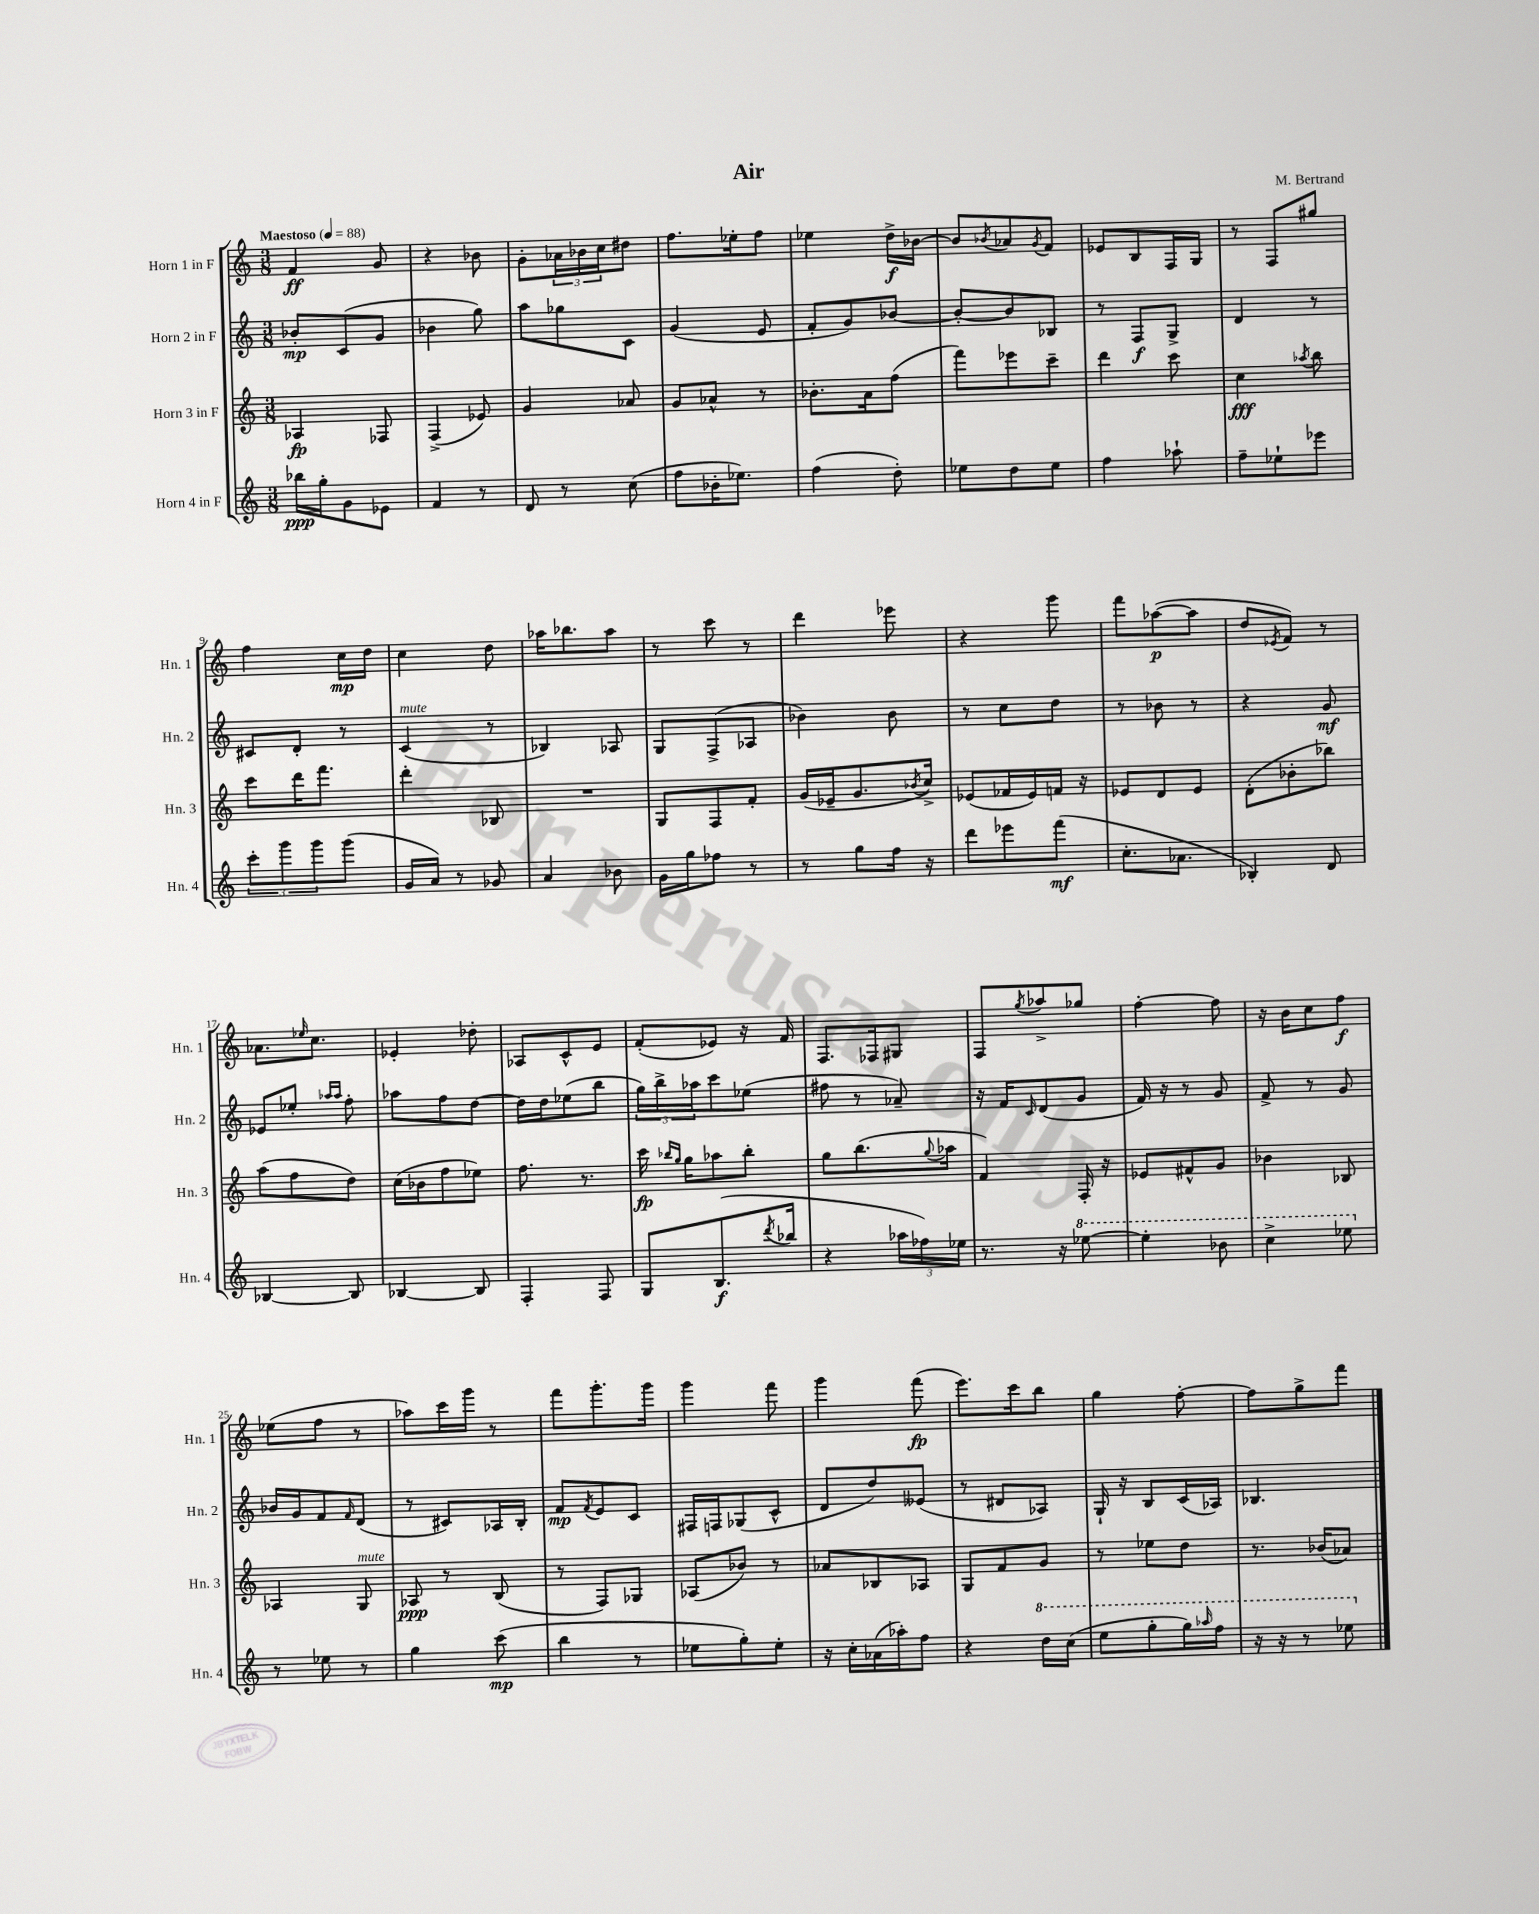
\header { title = "Air" composer = "M. Bertrand" }
<<
\new StaffGroup <<
\new Staff = "s0" \with { instrumentName = "Horn 1 in F" shortInstrumentName = "Hn. 1" } {
    \clef treble \key c \major \numericTimeSignature \time 3/8 \tempo "Maestoso" 4 = 88
    f'4\ff g'8 |
    r4 bes'8 |
    g'8-. \tuplet 3/2 { aes'16 bes'16 c''16 } dis''8 |
    f''8. ees''16-. f''8 |
    ees''4 d''16->\f bes'16~ |
    bes'8 \acciaccatura { bes'8 } aes'8 \acciaccatura { g'8 } f'8 |
    ees'8 b8 f16 g16 |
    r8 f8 gis''8 |
    f''4 c''16\mp d''16 |
    c''4 d''8 |
    aes''16 bes''8. aes''8 |
    r8 c'''8 r8 |
    d'''4 ees'''8 |
    r4 g'''8 |
    f'''8 aes''8~\p( aes''8 |
    d''8 \acciaccatura { ees'8 } f'8) r8 |
    aes'8. \grace { ees''16 } c''8. |
    ees'4-. des''8-. |
    aes8 c'8-^ e'8 |
    f'8-.( ees'8) r16 f'16 |
    f8. fes16 gis8 |
    f8 \acciaccatura { g''8 } aes''8-> ges''8 |
    f''4~-. f''8 |
    r16 b'16 c''8 f''8\f |
    ees''8( f''8 r8 |
    aes''8) c'''16 g'''16 r8 |
    f'''8 g'''8.-. g'''16 |
    g'''4 f'''8 |
    g'''4 f'''8\fp( |
    e'''8.) c'''16 b''8 |
    g''4 f''8~-. |
    f''8 g''8-> f'''8 \bar "|." |
}
\new Staff = "s1" \with { instrumentName = "Horn 2 in F" shortInstrumentName = "Hn. 2" } {
    \clef treble \key c \major \numericTimeSignature \time 3/8
    bes'8-.\mp c'8( g'8 |
    bes'4 g''8) |
    a''8 ges''8 c'8 |
    g'4( e'8 |
    f'8-. g'8) bes'8~ |
    bes'8~-. bes'8 bes8 |
    r8 f8\f g8-> |
    d'4 r8 |
    cis'8 d'8-. r8 |
    c'4^\markup { \italic "mute" }( r8 |
    bes4) aes8 |
    g8 f8->( aes8 |
    bes'4) bes'8 |
    r8 c''8 d''8 |
    r8 bes'8 r8 |
    r4 g'8\mf |
    ees'8 ees''8-. \grace { aes''16 aes''16 } f''8-. |
    aes''8 f''8 d''8~ |
    d''16 d''16 ees''8( b''8 |
    \tuplet 3/2 { g''16) b''16-> aes''16 } c'''8 ees''8( |
    fis''8 r8 aes'8--) |
    r16 f'16 \grace { c'16 } d'8( g'8 |
    f'16) r16 r8 g'8 |
    f'8-> r8 g'8 |
    bes'16 g'16 f'8 \grace { f'16 } d'8( |
    r8 cis'8) aes16 b16-. |
    f'8\mp \acciaccatura { f'8 } e'8 c'8 |
    fis16 f16 ges8( c'8-^ |
    d'8 d''8) eeses'8( |
    r8 dis'8 aes8) |
    g16-! r16 b8 c'16( aes16) |
    bes4. \bar "|." |
}
\new Staff = "s2" \with { instrumentName = "Horn 3 in F" shortInstrumentName = "Hn. 3" } {
    \clef treble \key c \major \numericTimeSignature \time 3/8
    aes4\fp fes8 |
    f4->( ees'8) |
    g'4 aes'8 |
    g'8 aes'8-^ r8 |
    bes'8.-. a'16 f''8( |
    f'''8) ees'''8 c'''8-- |
    d'''4 c'''8 |
    c''4\fff \acciaccatura { aes''8 } b''8 |
    c'''8 d'''16 f'''8. |
    d'''4-. bes8 |
    R4. |
    g8 f8 f'8-. |
    g'16( ees'16-- g'8. \acciaccatura { bes'8 } c''16->) |
    ees'8( fes'16 ees'16) f'16 r16 |
    ees'8 d'8 ees'8 |
    d'8-.( bes'8-. bes''8) |
    a''8( f''8 d''8) |
    c''16( bes'16 f''8 ees''8) |
    f''8. r8. |
    c'''16\fp \grace { bes''16 g''16 } g''16 aes''8 bes''8-. |
    g''8 b''8.( \appoggiatura { g''8 } aes''16 |
    f'4) f16-. r16 |
    ees'8 fis'8-^ g'8 |
    bes'4 bes8 |
    aes4 g8^\markup { \italic "mute" } |
    aes8\ppp r8 b8( |
    r8 f8) ges8 |
    aes8( bes'8) r8 |
    aes'8 bes8 aes8 |
    g8 f'8 g'8 |
    r8 ees''8 d''8 |
    r8. bes'16( aes'8) \bar "|." |
}
\new Staff = "s3" \with { instrumentName = "Horn 4 in F" shortInstrumentName = "Hn. 4" } {
    \clef treble \key c \major \numericTimeSignature \time 3/8
    bes''16\ppp g''16-. g'8 ees'8 |
    f'4 r8 |
    d'8 r8 c''8( |
    f''8 bes'16-. ees''8.) |
    f''4( d''8-.) |
    ees''8 d''8 ees''8 |
    f''4 aes''8-! |
    f''8-- ees''8-! ees'''8 |
    \tuplet 3/2 { c'''8-. g'''8 g'''8 } g'''8( |
    g'16 a'16) r8 ges'8 |
    a'4 bes'8 |
    g'16 g''16 fes''8 r8 |
    r8 g''8 f''16 r16 |
    d'''8 ees'''8 f'''8\mf( |
    c''8.-. aes'8. |
    bes4-.) d'8 |
    bes4~ bes8 |
    bes4~ bes8 |
    f4-. f8 |
    g8 b8.\f( \acciaccatura { d'''8 } bes''16 |
    r4 \tuplet 3/2 { aes''16 fes''16) ees''16 } |
    r8. r16 \ottava #1 ees'''8~ |
    ees'''4-. bes''8 |
    c'''4-> ees'''8 \ottava #0 |
    r8 ees''8 r8 |
    g''4 c'''8\mp( |
    b''4 r8 |
    ees''8 g''8-.) ees''8-. |
    r16 c''16-. aes'16( aes''16-.) f''8 |
    r4 \ottava #1 d'''16 c'''16( |
    e'''8 g'''8-. g'''16) \grace { aes'''16 } f'''16 |
    r16 r16 r8 ees'''8 \ottava #0 \bar "|." |
}
>>
>>
